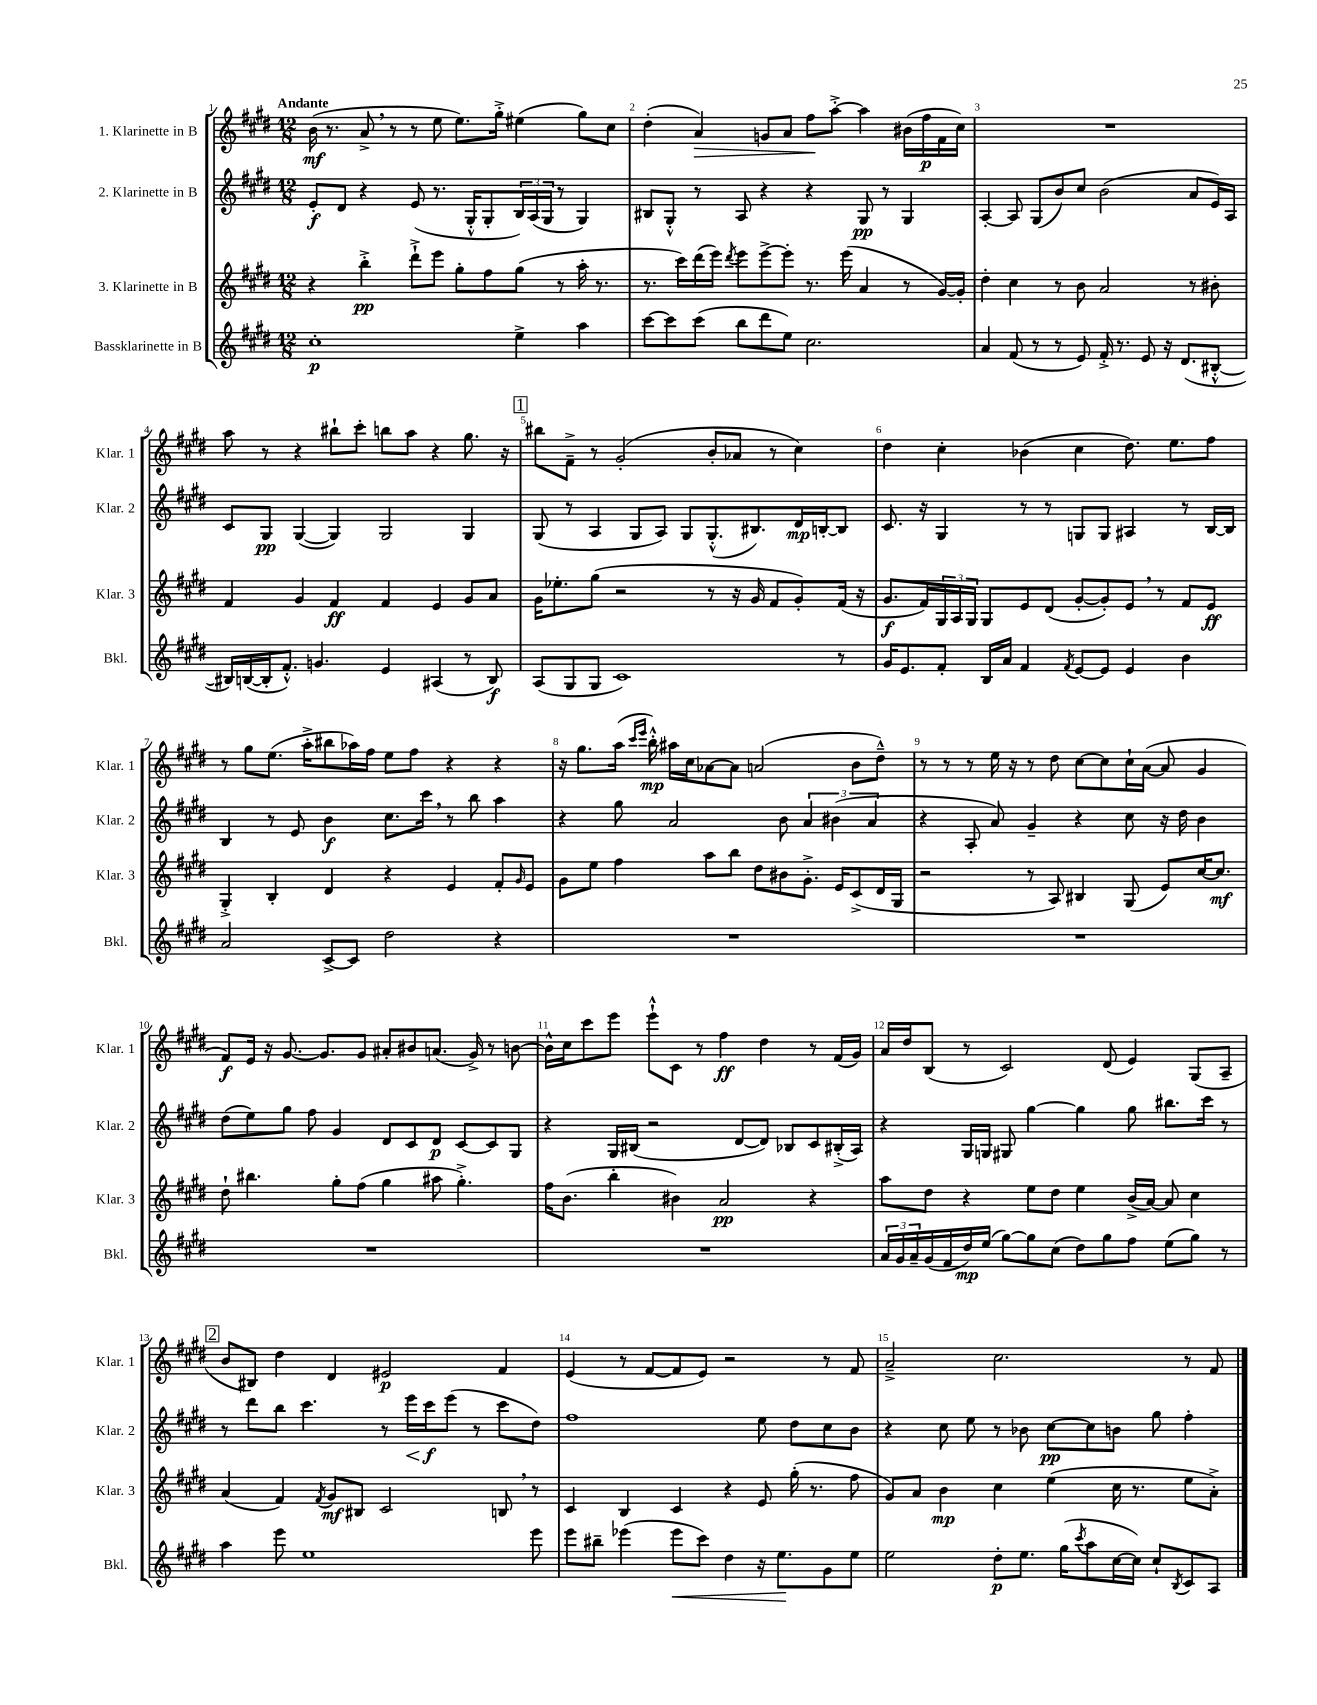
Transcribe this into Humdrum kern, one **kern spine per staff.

**kern	**dynam	**kern	**dynam	**kern	**dynam	**kern	**dynam
*part4	*part4	*part3	*part3	*part2	*part2	*part1	*part1
*staff4	*staff4	*staff3	*staff3	*staff2	*staff2	*staff1	*staff1
*I"Bassklarinette in B	*	*I"3. Klarinette in B	*	*I"2. Klarinette in B	*	*I"1. Klarinette in B	*
*I'Bkl.	*	*I'Klar. 3	*	*I'Klar. 2	*	*I'Klar. 1	*
*clefG2	*	*clefG2	*	*clefG2	*	*clefG2	*
*k[f#c#g#d#]	*	*k[f#c#g#d#]	*	*k[f#c#g#d#]	*	*k[f#c#g#d#]	*
*M12/8	*	*M12/8	*	*M12/8	*	*M12/8	*
=1	=1	=1	=1	=1	=1	=1	=1
!	!	!	!	!	!	!LO:TX:a:B:t=Andante	!
1cc#'	p	4r	.	8e'/L	f	(16b\	mf
.	.	.	.	.	.	8.r	.
.	.	.	.	8d#/J	.	.	.
.	.	4bb'^\	pp	4r	.	8a^,/	.
.	.	.	.	.	.	8r	.
.	.	8ddd#`^\L	.	(8e/	.	8r	.
.	.	8eee\J	.	8.r	.	8ee\	.
.	.	8gg#'\L	.	.	.	8.ee\L)	.
.	.	.	.	16G#'^^/KL	.	.	.
.	.	8ff#\	.	8G#'/	.	.	.
.	.	.	.	.	.	16gg#'^\Jk	.
4ee^\	.	(8gg#\J	.	24B/L)	.	(4ee#X\	.
.	.	.	.	(24A/	.	.	.
.	.	.	.	24G#/JJ	.	.	.
.	.	8r	.	8r	.	.	.
4aa\	.	16aa'\	.	4G#/)	.	8gg#\L)	.
.	.	8.r	.	.	.	.	.
.	.	.	.	.	.	8cc#\J	.
=2	=2	=2	=2	=2	=2	=2	=2
[8ccc#\L	.	8.r	.	8B#X/L	.	(4dd#'\	.
8ccc#\]	.	.	.	8G#'^^/J	.	.	.
.	.	16ccc#\LL)	.	.	.	.	.
!	!	!	!	!	!	!	!LO:HP:b
(8ccc#\J	.	(16ddd#\	.	8r	.	4a/)	>
.	.	16eee\JJ)	.	.	.	.	.
.	.	8qddd#/	.	.	.	.	.
8bb\L	.	8eee\L	.	8A/	.	.	.
8ddd#\	.	[8eee^\	.	4r	.	8gn/L	.
8ee\J)	.	8eee'\J]	.	.	.	8a/J	.
2.cc#\	.	8.r	.	4r	.	8ff#\L	.
.	.	.	.	.	.	[8aa'^\J	]
.	.	(16eee\	.	.	.	.	.
.	.	4a/	.	8G#/	pp	4aa\]	.
.	.	.	.	8r	.	.	.
.	.	8r	.	4G#/	.	(16b#X\LL	.
.	.	.	.	.	.	16ff#\	p
.	.	[16g#/LL)	.	.	.	16f#\	.
.	.	16g#'/JJ]	.	.	.	16cc#\JJ)	.
=3	=3	=3	=3	=3	=3	=3	=3
4a/	.	4dd#'\	.	[4A'/	.	1.r	.
(8f#/	.	4cc#\	.	8A/]	.	.	.
8r	.	.	.	(8G#/L	.	.	.
8r	.	8r	.	8b/)	.	.	.
8e/)	.	8b\	.	8cc#/J	.	.	.
16f#'^/	.	2a/	.	(2b\	.	.	.
8.r	.	.	.	.	.	.	.
8e/	.	.	.	.	.	.	.
16r	.	.	.	.	.	.	.
(8.d#/L	.	.	.	.	.	.	.
.	.	8r	.	8a/L	.	.	.
[8B#X'^^/J	.	8b#X'\	.	16e/L)	.	.	.
.	.	.	.	16A/JJ	.	.	.
!!LO:LB:g=z
=4	=4	=4	=4	=4	=4	=4	=4
16B#X/LL])	.	4f#/	.	8c#/L	.	8aa\	.
([16Bn/	.	.	.	.	.	.	.
16B'/J]	.	.	.	8G#/J	pp	8r	.
8.f#'^^/J)	.	.	.	.	.	.	.
.	.	4g#/	.	([4G#/	.	4r	.
4.gn/	.	.	.	.	.	.	.
.	.	4f#/	ff	4G#/])	.	8bb#X`\L	.
.	.	.	.	.	.	8ccc#'\J	.
4e/	.	4f#/	.	2G#/	.	8bbn\L	.
.	.	.	.	.	.	8aa\J	.
(4A#X/	.	4e/	.	.	.	4r	.
8r	.	8g#/L	.	4G#/	.	8.gg#\	.
8B/)	f	8a/J	.	.	.	.	.
.	.	.	.	.	.	16r	.
!!LO:REH:place=s1:t=1
=5	=5	=5	=5	=5	=5	=5	=5
(8A/L	.	16g#\KL	.	(8G#/	.	8bb#X\L	.
.	.	8.ee-X'\	.	.	.	.	.
8G#/	.	.	.	8r	.	8f#~^\J	.
8G#/J	.	(8gg#\J	.	4A/	.	8r	.
1c#)	.	2r	.	.	.	(2g#'/	.
.	.	.	.	8G#/L	.	.	.
.	.	.	.	8A/J)	.	.	.
.	.	.	.	8G#/L	.	.	.
.	.	8r	.	(8.G#'^^/	.	8b'/L	.
.	.	16r	.	.	.	8a-X/J	.
.	.	16g#/	.	8.B#X/)	.	.	.
.	.	8f#/L	.	.	.	8r	.
.	.	8g#'/)	.	16d#/L	mp	4cc#\)	.
.	.	.	.	[16Bn'/J	.	.	.
8r	.	(16f#/Jk	.	8B/J]	.	.	.
.	.	16r	.	.	.	.	.
=6	=6	=6	=6	=6	=6	=6	=6
16g#/KL	.	8.g#/L	f	8.c#/	.	4dd#\	.
8.e/	.	.	.	.	.	.	.
.	.	16f#/L)	.	16r	.	.	.
8f#'/J	.	24G#/	.	4G#/	.	4cc#'\	.
.	.	24A/	.	.	.	.	.
.	.	24G#/JJ	.	.	.	.	.
16B/LL	.	8G#/L	.	.	.	.	.
16a/JJ	.	.	.	.	.	.	.
4f#/	.	8e/	.	8r	.	(4b-X\	.
.	.	(8d#/J	.	8r	.	.	.
8qf#/	.	.	.	.	.	.	.
[8e/L	.	[8g#'/L	.	8Gn/L	.	4cc#\	.
8e/J]	.	8g#'/])	.	8G/J	.	.	.
4e/	.	8e,/J	.	4A#X/	.	8.dd#\)	.
.	.	8r	.	.	.	.	.
.	.	.	.	.	.	8.ee\L	.
4b\	.	8f#/L	.	8r	.	.	.
.	.	8e/J	ff	[16B/LL	.	8ff#\J	.
.	.	.	.	16B/JJ]	.	.	.
!!LO:LB:g=z
=7	=7	=7	=7	=7	=7	=7	=7
2a/	.	4G#'^/	.	4B/	.	8r	.
.	.	.	.	.	.	8gg#\L	.
.	.	4B'/	.	8r	.	(8.ee\J	.
.	.	.	.	8e/	.	.	.
.	.	.	.	.	.	16aa'^\KL	.
[8c#^/L	.	4d#/	.	4b\	f	8bb#X\	.
8c#/J]	.	.	.	.	.	16aa-X\L)	.
.	.	.	.	.	.	16ff#\JJ	.
2dd#\	.	4r	.	8.cc#\L	.	8ee\L	.
.	.	.	.	.	.	8ff#\J	.
.	.	.	.	16ccc#,\Jk	.	.	.
.	.	4e/	.	8r	.	4r	.
.	.	.	.	8bb\	.	.	.
4r	.	8f#'/L	.	4aa\	.	4r	.
.	.	16qqg#/	.	.	.	.	.
.	.	8e/J	.	.	.	.	.
=8	=8	=8	=8	=8	=8	=8	=8
1.r	.	8g#\L	.	4r	.	16r	.
.	.	.	.	.	.	8.gg#\L	.
.	.	8ee\J	.	.	.	.	.
.	.	4ff#\	.	8gg#\	.	(16aa\Jk	.
.	.	.	.	.	.	16qqccc#/LL	.
.	.	.	.	.	.	16qqeee/JJ	.
.	.	.	.	.	.	16bb'^^\)	mp
.	.	.	.	2a/	.	16aa#X\LL	.
.	.	.	.	.	.	16cc#\J	.
.	.	8aa\L	.	.	.	[8a-X\	.
.	.	8bb\J	.	.	.	8a-\J]	.
.	.	8dd#\L	.	.	.	(2an/	.
.	.	8b#X\	.	8b\	.	.	.
.	.	8.g#'^\J	.	6a/	.	.	.
.	.	.	.	(6b#X\	.	.	.
.	.	16e/KL	.	.	.	.	.
.	.	(8c#^/	.	.	.	8b\L	.
.	.	.	.	6a/	.	.	.
.	.	16d#/L	.	.	.	8dd#~^^\J)	.
.	.	16G#/JJ	.	.	.	.	.
=9	=9	=9	=9	=9	=9	=9	=9
1.r	.	2r	.	4r	.	8r	.
.	.	.	.	.	.	8r	.
.	.	.	.	8A'/	.	8r	.
.	.	.	.	8a/)	.	16ee\	.
.	.	.	.	.	.	16r	.
.	.	8r	.	4g#~/	.	8r	.
.	.	8A/)	.	.	.	8dd#\	.
.	.	4B#X/	.	4r	.	[8cc#\L	.
.	.	.	.	.	.	8cc#\]	.
.	.	(8G#/	.	8cc#\	.	16cc#`\L	.
.	.	.	.	.	.	([16a\JJ	.
.	.	8e/L)	.	16r	.	8a/]	.
.	.	.	.	16dd#\	.	.	.
.	.	[16cc#/K	.	4b\	.	4g#/	.
.	.	8.cc#/J]	mf	.	.	.	.
!!LO:LB:g=z
=10	=10	=10	=10	=10	=10	=10	=10
1.r	.	8dd#`\	.	(8dd#\L	.	8f#/L)	f
.	.	4.bb#X\	.	8ee\)	.	16e/Jk	.
.	.	.	.	.	.	16r	.
.	.	.	.	8gg#\J	.	[8.g#/	.
.	.	.	.	8ff#\	.	.	.
.	.	.	.	.	.	8.g#/L]	.
.	.	8gg#'\L	.	4g#/	.	.	.
.	.	(8ff#\J	.	.	.	8g#/J	.
.	.	4gg#\	.	8d#/L	.	8a#X'/L	.
.	.	.	.	8c#/	.	8b#X/	.
.	.	8aa#X\	.	8d#/J	p	(8.an/J	.
.	.	4.gg#'^\)	.	[8c#/L	.	.	.
.	.	.	.	.	.	16g#^/)	.
.	.	.	.	8c#/]	.	8r	.
.	.	.	.	8G#/J	.	[8bn\	.
=11	=11	=11	=11	=11	=11	=11	=11
1.r	.	16ff#\KL	.	4r	.	16b^^\LL]	.
.	.	(8.b\J	.	.	.	16cc#\J	.
.	.	.	.	.	.	8ccc#\	.
.	.	4bb'\	.	16G#/LL	.	8eee\J	.
.	.	.	.	(16B#X/JJ	.	.	.
.	.	.	.	2r	.	8eee`^^\L	.
.	.	4b#X\)	.	.	.	8c#\J	.
.	.	.	.	.	.	8r	.
.	.	2a/	pp	.	.	4ff#\	ff
.	.	.	.	[8d#/L	.	.	.
.	.	.	.	8d#/J])	.	4dd#\	.
.	.	.	.	8B-X/L	.	.	.
.	.	4r	.	8c#/	.	8r	.
.	.	.	.	(16B#X'^/L	.	(16f#/LL	.
.	.	.	.	16A/JJ)	.	16g#/JJ)	.
=12	=12	=12	=12	=12	=12	=12	=12
24a/LL	.	8aa\L	.	4r	.	16a/LL	.
24g#/	.	.	.	.	.	.	.
.	.	.	.	.	.	16dd#/J	.
24a~/	.	.	.	.	.	.	.
(16g#/	.	8dd#\J	.	.	.	(8B/J	.
16f#/	.	.	.	.	.	.	.
16dd#/)	mp	4r	.	16G#/LL	.	8r	.
(16ee/JJ	.	.	.	16Gn/JJ	.	.	.
[8gg#\L)	.	.	.	8G#X/	.	2c#/)	.
8gg#\]	.	8ee\L	.	[4gg#\	.	.	.
(8cc#\J	.	8dd#\J	.	.	.	.	.
8dd#\L)	.	4ee\	.	4gg#\]	.	.	.
8gg#\	.	.	.	.	.	(8d#/	.
8ff#\J	.	(16b^/LL	.	8gg#\	.	4e/)	.
.	.	[16a/JJ)	.	.	.	.	.
(8ee\L	.	8a/]	.	8.bb#X\L	.	.	.
8gg#\J)	.	4cc#\	.	.	.	(8G#/L	.
.	.	.	.	16ccc#\Jk	.	.	.
8r	.	.	.	8r	.	8A~/J	.
!!LO:LB:g=z
!!LO:REH:place=s1:t=2
=13	=13	=13	=13	=13	=13	=13	=13
4aa\	.	(4a/	.	8r	.	8b/L	.
.	.	.	.	8ddd#\L	.	8B#X/J)	.
8eee\	.	4f#/)	.	8bb\J	.	4dd#\	.
1ee	.	.	.	4.ccc#\	.	.	.
.	.	8qf#/	.	.	.	.	.
.	.	8g#/L	mf	.	.	4d#/	.
.	.	8B#X/J	.	.	.	.	.
.	.	2c#/	.	8r	.	2e#X/	p
!	!	!	!	!	!LO:HP:b	!	!
.	.	.	.	16eee\LL	<	.	.
.	.	.	.	16ccc#\J	f	.	.
.	.	.	.	(8eee\J	[	.	.
.	.	.	.	8r	.	.	.
.	.	8Bn,/	.	8ccc#\L	.	4f#/	.
8eee\	.	8r	.	8dd#\J)	.	.	.
=14	=14	=14	=14	=14	=14	=14	=14
8eee\L	.	4c#/	.	1ff#	.	(4e/	.
8bb#X~\J	.	.	.	.	.	.	.
(4eee-X\	.	4B/	.	.	.	8r	.
.	.	.	.	.	.	[8f#/L	.
!	!LO:HP:b	!	!	!	!	!	!
8eee-\L	<	4c#/	.	.	.	8f#/]	.
8ccc#\J)	.	.	.	.	.	8e/J)	.
4dd#\	.	4r	.	.	.	2r	.
16r	.	8e/	.	8ee\	.	.	.
8.ee\L	.	.	.	.	.	.	.
.	.	(16gg#'\	.	8dd#\L	.	.	.
.	.	8.r	.	.	.	.	.
8g#\	[	.	.	8cc#\	.	8r	.
8ee\J	.	8ff#\	.	8b\J	.	8f#/	.
=15	=15	=15	=15	=15	=15	=15	=15
2ee\	.	8g#/L)	.	4r	.	2a~^/	.
.	.	8a/J	.	.	.	.	.
.	.	4b\	mp	8cc#\	.	.	.
.	.	.	.	8ee\	.	.	.
8dd#'\L	p	4cc#\	.	8r	.	2.cc#\	.
8.ee\J	.	.	.	8b-X\	.	.	.
.	.	(4ee\	.	[8cc#\L	pp	.	.
(16gg#\KL	.	.	.	.	.	.	.
8qccc#/	.	.	.	.	.	.	.
8aa\	.	.	.	8cc#\]	.	.	.
[16cc#\L	.	16cc#\	.	8bn\J	.	.	.
16cc#\JJ])	.	8.r	.	.	.	.	.
8cc#`/L	.	.	.	8gg#\	.	.	.
8qB/	.	.	.	.	.	.	.
8c#/	.	8ee\L	.	4ff#'\	.	8r	.
8A/J	.	8a'^\J)	.	.	.	8f#/	.
==	==	==	==	==	==	==	==
*-	*-	*-	*-	*-	*-	*-	*-
